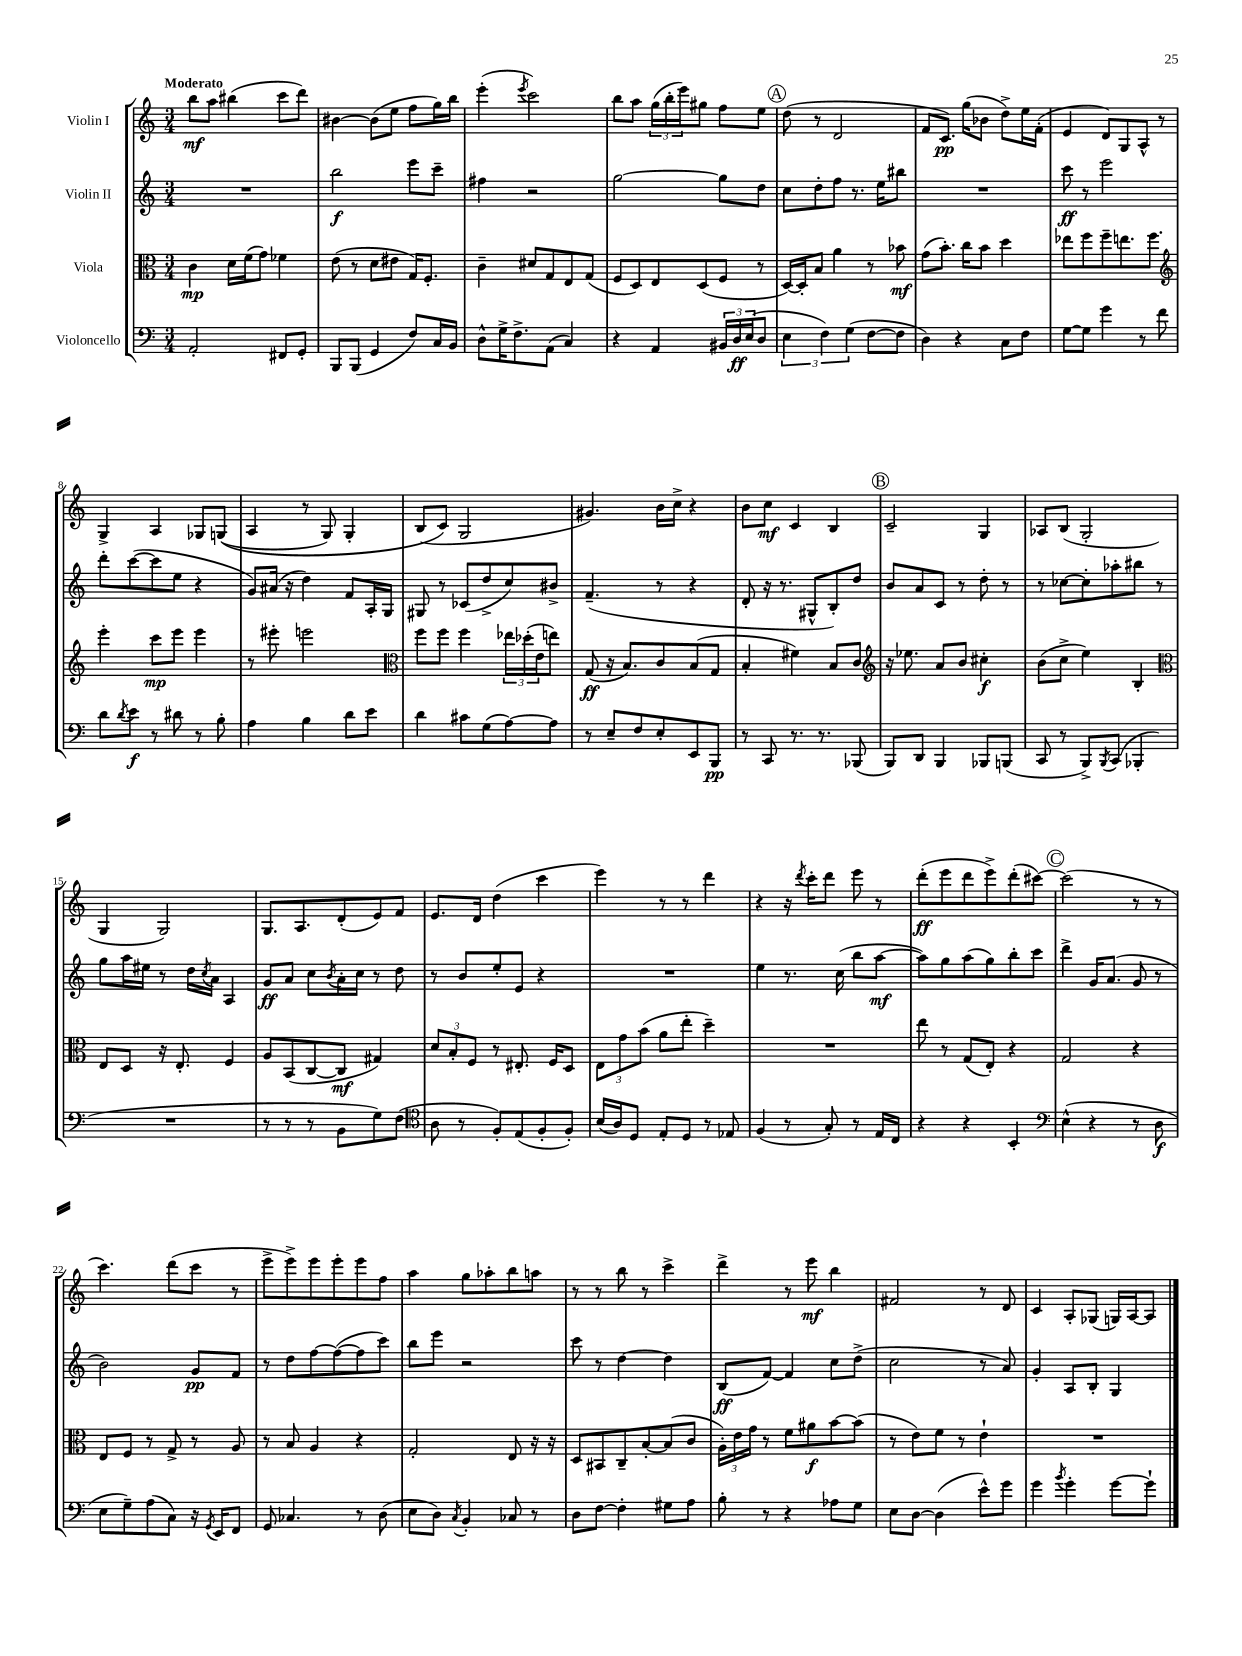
<<
\new StaffGroup <<
\new Staff = "s0" \with { instrumentName = "Violin I" } {
    \clef treble \key c \major \numericTimeSignature \time 3/4 \tempo "Moderato"
    b''8\mf a''8 bis''4( c'''8 d'''8) |
    bis'4~ bis'8( e''8 f''8 g''16) b''16 |
    e'''4-.( \acciaccatura { e'''8 } c'''2) |
    b''8 a''8 \tuplet 3/2 { g''16( b''16-. e'''16) } gis''8 f''8 e''8 |
    \mark \markup { \circle "A" } d''8( r8 d'2 |
    f'8 c'8.\pp) g''16( bes'8 d''8->) e''16 f'16-.( |
    e'4 d'8) g8 a8-^ r8 |
    g4-> a4 ges8 g8(\( |
    a4 r8 g8) g4-. |
    b8( c'8\) g2 |
    gis'4.) b'16 c''16-> r4 |
    b'8 c''8\mf c'4 b4 |
    \mark \markup { \circle "B" } c'2-- g4 |
    aes8 b8( g2-. |
    g4 g2) |
    g8. a8. d'8-.( e'8) f'8 |
    e'8. d'16 d''4( c'''4 |
    e'''4) r8 r8 d'''4 |
    r4 r16 \acciaccatura { d'''8 } c'''16-. d'''8 e'''8 r8 |
    d'''8-.\ff( e'''8 d'''8 e'''8->) d'''8-.( cis'''8~) |
    \mark \markup { \circle "C" } cis'''2( r8 r8 |
    c'''4.) d'''8( c'''8 r8 |
    e'''8-> e'''8->) e'''8 e'''8-. e'''8 f''8 |
    a''4 g''8 aes''8-. b''8 a''8 |
    r8 r8 b''8 r8 c'''4-> |
    d'''4-> r8 e'''8\mf b''4 |
    fis'2 r8 d'8 |
    c'4 a8-. ges8( g16) a16~ a8 \bar "|." |
}
\new Staff = "s1" \with { instrumentName = "Violin II" } {
    \clef treble \key c \major \numericTimeSignature \time 3/4
    R2. |
    b''2\f e'''8 c'''8-- |
    fis''4 r2 |
    g''2~ g''8 d''8 |
    \mark \markup { \circle "A" } c''8 d''8-. f''8 r8. e''16 bis''8 |
    R2. |
    c'''8\ff r8 e'''2 |
    d'''8-. c'''8~( c'''8 e''8 r4 |
    g'8) ais'16( r16 d''4) f'8 a16-. g16 |
    gis8 r8 ces'8( d''8-> c''8) bis'8-> |
    f'4.--( r8 r4 |
    d'8-. r16 r8. gis8-^ b8-.) d''8 |
    \mark \markup { \circle "B" } b'8 a'8 c'8 r8 d''8-. r8 |
    r8 ces''8~ ces''8-. aes''8-. bis''8 r8 |
    g''8 a''16 eis''16 r8 d''16 \acciaccatura { c''8 } a'16 a4 |
    g'8\ff a'8 c''8 \acciaccatura { b'8 } a'16-. c''16 r8 d''8 |
    r8 b'8 e''8-. e'8 r4 |
    R2. |
    e''4 r8. c''16( b''8 a''8~\mf |
    a''8) g''8 a''8( g''8) b''8-. c'''8 |
    \mark \markup { \circle "C" } d'''4-> g'16 a'8.( g'8 r8 |
    b'2) g'8\pp f'8 |
    r8 d''8 f''8~ f''8~( f''8 c'''8) |
    b''8 e'''8 r2 |
    c'''8 r8 d''4~ d''4 |
    b8\ff( f'8~) f'4 c''8 d''8->( |
    c''2 r8 a'8) |
    g'4-. a8 b8-. g4 \bar "|." |
}
\new Staff = "s2" \with { instrumentName = "Viola" } {
    \clef alto \key c \major \numericTimeSignature \time 3/4
    c'4\mp d'16 f'16( g'8) fes'4 |
    e'8( r8 d'8 eis'8 g16) f8.-. |
    c'4-- dis'8 g8 e8 g8( |
    f8 d8) e8 d8( f8 r8 |
    \mark \markup { \circle "A" } d16~) d16-. b8 a'4 r8 bes'8\mf |
    g'8( b'8.-.) c''16 b'8 d''4 |
    ees''8 f''8 f''8-- e''8. f''8. |
    \clef treble e'''4-. c'''8\mp e'''8 e'''4 |
    r8 eis'''8-. e'''2 |
    \clef alto f''8 f''8 f''4 \tuplet 3/2 { ees''16 des''16-.( e'16 } e''8) |
    g8\ff( r16 b8.) c'8 b8( g8 |
    b4-. fis'4) b8 c'8 |
    \mark \markup { \circle "B" } \clef treble r16 ees''8. a'8 b'8 cis''4-.\f |
    b'8( c''8-> e''4) b4-. |
    \clef alto e8 d8 r16 e8.-. f4 |
    a8 b,8( c8~ c8\mf gis4) |
    \tuplet 3/2 { d'8 b8-. f8 } r8 eis8.-. f16 d8 |
    \tuplet 3/2 { e8 g'8 b'8( } a'8 e''8-. d''4--) |
    R2. |
    e''8 r8 g8( e8-.) r4 |
    \mark \markup { \circle "C" } g2 r4 |
    e8 f8 r8 g8-> r8 a8 |
    r8 b8 a4 r4 |
    g2-. e8 r16 r16 |
    d8 bis,8 c8-- b8~-. b8( c'8 |
    \tuplet 3/2 { a16-.) e'16 g'16 } r8 f'8 ais'8\f b'8~ b'8( |
    r8 e'8) f'8 r8 e'4-! |
    R2. \bar "|." |
}
\new Staff = "s3" \with { instrumentName = "Violoncello" } {
    \clef bass \key c \major \numericTimeSignature \time 3/4
    a,2-. fis,8 g,8-. |
    b,,8 b,,8( g,4 f8) c16 b,16 |
    d8-^ g16-> f8.-> a,8( c4) |
    r4 a,4 \tuplet 3/2 { bis,16 d16\ff e16( } d8 |
    \mark \markup { \circle "A" } \tuplet 3/2 { e4 f4) g4( } f8~ f8 |
    d4) r4 c8 f8 |
    g8~ g8 g'4 r8 f'8 |
    d'8 \acciaccatura { d'8 } e'8\f r8 dis'8 r8 b8-. |
    a4 b4 d'8 e'8 |
    d'4 cis'8 g8( a8~) a8 |
    r8 e8-- f8 e8-. e,8 b,,8\pp |
    r8 c,8 r8. r8. bes,,8( |
    \mark \markup { \circle "B" } b,,8) d,8 b,,4 bes,,8 b,,8( |
    c,8 r8 b,,8->) \acciaccatura { b,,8 } c,8( bes,,4-. |
    R2. |
    r8 r8 r8 b,8 g8) f8( |
    \clef tenor a8 r8 f8-.) e8( f8-. f8-.) |
    b16( a16) d8 e8-. d8 r8 ees8 |
    f4( r8 g8-.) r8 e16 c16 |
    r4 r4 b,4-. |
    \mark \markup { \circle "C" } \clef bass e4-^( r4 r8 d8\f |
    e8 g8--) a8( c8) r16 \acciaccatura { g,8 } e,16 f,8 |
    g,8 ces4. r8 d8( |
    e8 d8) \acciaccatura { c8 } b,4-. ces8 r8 |
    d8 f8~ f4-. gis8 a8 |
    b8-. r8 r4 aes8 g8 |
    e8 d8~ d4( e'8-^) g'8 |
    g'4 \acciaccatura { b'8 } g'4-. g'8~ g'8-! \bar "|." |
}
>>
>>
